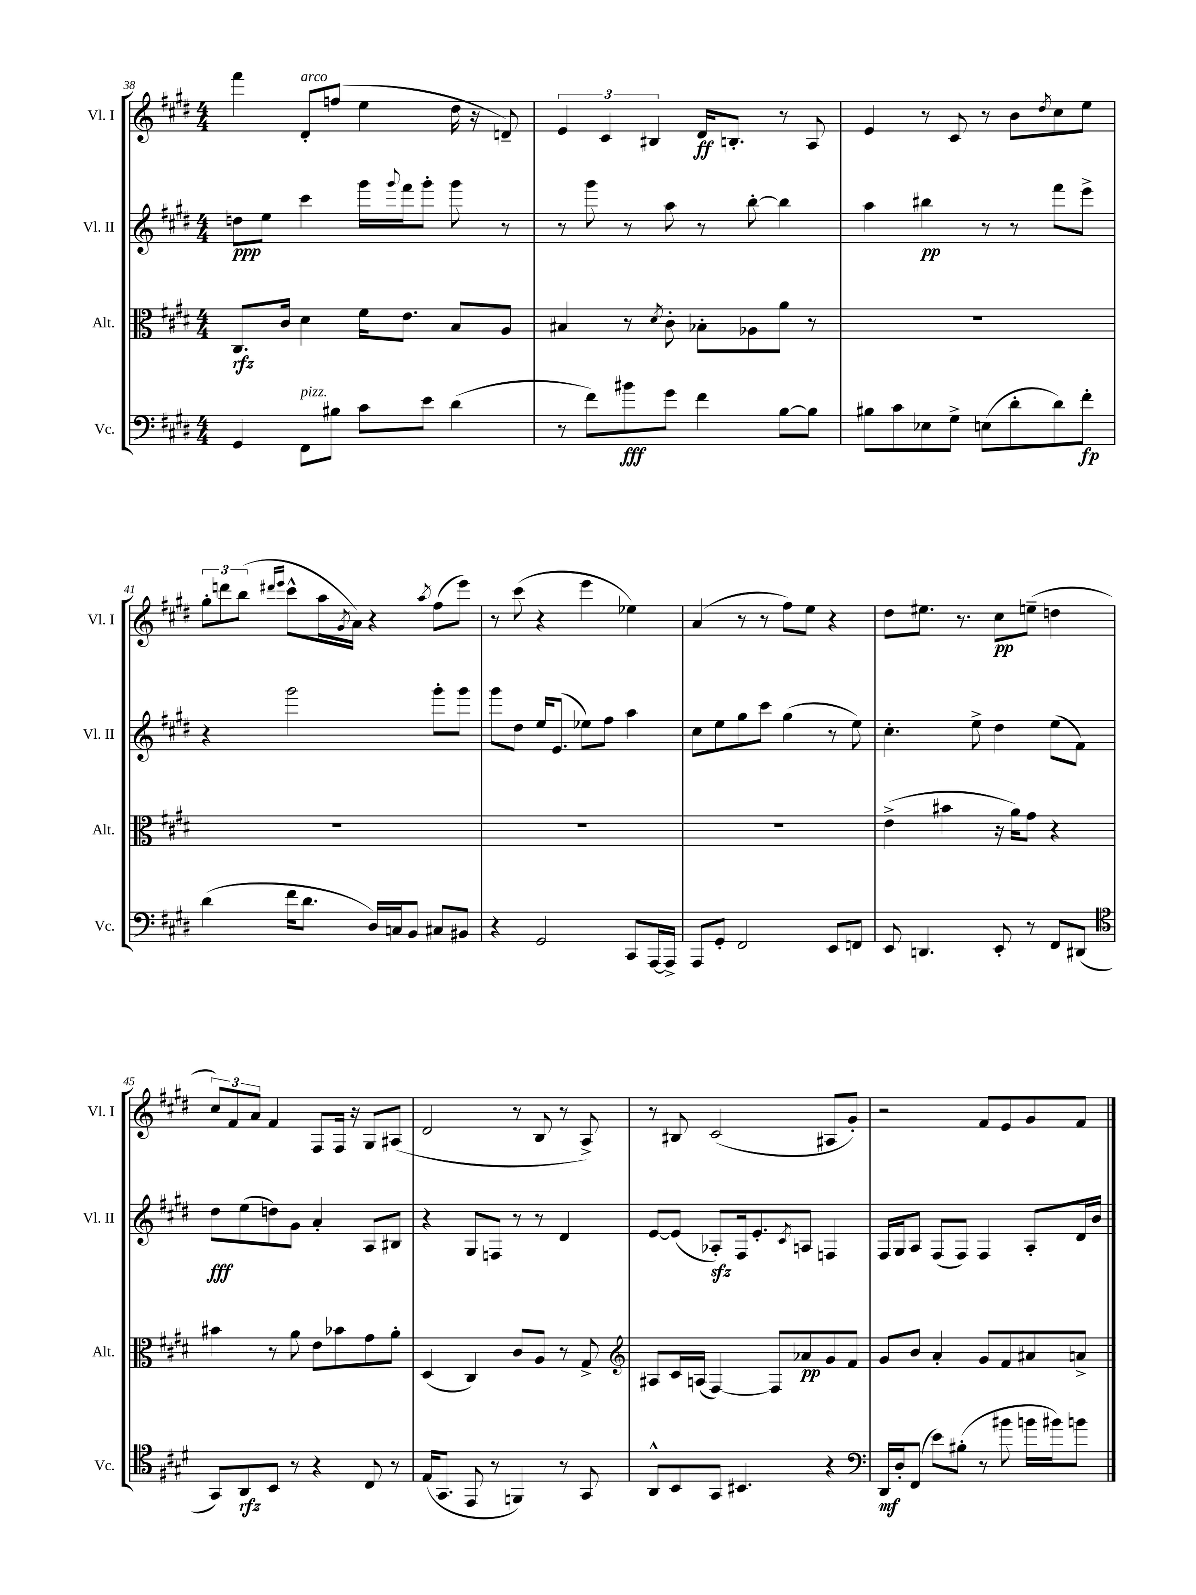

**kern	**dynam	**kern	**dynam	**kern	**dynam	**kern	**dynam
*part4	*part4	*part3	*part3	*part2	*part2	*part1	*part1
*staff4	*staff4	*staff3	*staff3	*staff2	*staff2	*staff1	*staff1
*I"Vc.	*	*I"Alt.	*	*I"Vl. II	*	*I"Vl. I	*
*I'Vc.	*	*I'Alt.	*	*I'Vl. II	*	*I'Vl. I	*
*clefF4	*	*clefC3	*	*clefG2	*	*clefG2	*
*k[f#c#g#d#]	*	*k[f#c#g#d#]	*	*k[f#c#g#d#]	*	*k[f#c#g#d#]	*
*M4/4	*	*M4/4	*	*M4/4	*	*M4/4	*
=38	=38	=38	=38	=38	=38	=38	=38
4GG#/	.	8.C#/L	rfz	8ddn\L	ppp	4fff#\	.
.	.	.	.	8ee\J	.	.	.
.	.	16c#/Jk	.	.	.	.	.
!	!	!	!	!	!	!LO:TX:a:i:t=arco	!
!LO:TX:a:i:t=pizz.	!	!	!	!	!	!	!
8FF#\L	.	4d#\	.	4ccc#\	.	8d#'/L	.
8B#X\J	.	.	.	.	.	(8ffn/J	.
8c#\L	.	16f#\KL	.	16ggg#\LL	.	4ee\	.
.	.	.	.	8qqggg#/	.	.	.
.	.	8.e\J	.	16fff#\J	.	.	.
8e\J	.	.	.	8ggg#'\J	.	.	.
(4d#\	.	8B/L	.	8ggg#\	.	16dd#\	.
.	.	.	.	.	.	16r	.
.	.	8A/J	.	8r	.	8dn~/)	.
=39	=39	=39	=39	=39	=39	=39	=39
8r	.	4B#X/	.	8r	.	6e/	.
8f#\L)	.	.	.	8ggg#\	.	.	.
.	.	.	.	.	.	6c#/	.
8b#X\	fff	8r	.	8r	.	.	.
.	.	.	.	.	.	6B#X/	.
.	.	8qd#/	.	.	.	.	.
8g#\J	.	8c#'\	.	8aa\	.	.	.
4f#\	.	8B-X'\L	.	8r	.	16d#/KL	ff
.	.	.	.	.	.	8.Bn'/J	.
.	.	8A-X\	.	[8bb'\	.	.	.
[8B\L	.	8a\J	.	4bb\]	.	8r	.
8B\J]	.	8r	.	.	.	8A/	.
=40	=40	=40	=40	=40	=40	=40	=40
8B#X\L	.	1r	.	4aa\	.	4e/	.
8c#\	.	.	.	.	.	.	.
8E-X\	.	.	.	4bb#X\	pp	8r	.
8G#^\J	.	.	.	.	.	8c#/	.
(8En\L	.	.	.	8r	.	8r	.
8d#'\	.	.	.	8r	.	8b\L	.
.	.	.	.	.	.	8qdd#/	.
8d#\)	.	.	.	8fff#\L	.	8cc#\	.
8f#'\J	fp	.	.	8eee^\J	.	8ee\J	.
!!LO:LB:g=z
=41	=41	=41	=41	=41	=41	=41	=41
(4d#\	.	1r	.	4r	.	12gg#'\L	.
.	.	.	.	.	.	12dddn\	.
.	.	.	.	.	.	(12bb\J	.
.	.	.	.	.	.	16qqddd#X/LL	.
.	.	.	.	.	.	16qqeee/JJ	.
16f#\KL	.	.	.	2ggg#\	.	8ccc#^^\L	.
8.d#\J	.	.	.	.	.	.	.
.	.	.	.	.	.	16aa\L	.
.	.	.	.	.	.	8qg#/	.
.	.	.	.	.	.	16a\JJ)	.
16D#/LL)	.	.	.	.	.	4r	.
16Cn/J	.	.	.	.	.	.	.
8BB/J	.	.	.	.	.	.	.
.	.	.	.	.	.	8qaa/	.
8C#X/L	.	.	.	8ggg#'\L	.	(8ff#\L	.
8BB#X/J	.	.	.	8ggg#\J	.	8eee\J)	.
=42	=42	=42	=42	=42	=42	=42	=42
4r	.	1r	.	8ggg#\L	.	8r	.
.	.	.	.	8dd#\J	.	(8ccc#\	.
2GG#/	.	.	.	16ee/KL	.	4r	.
.	.	.	.	(8.e/J	.	.	.
.	.	.	.	8ee-X\L)	.	4eee\	.
.	.	.	.	8ff#\J	.	.	.
8CC#/L	.	.	.	4aa\	.	4ee-X\)	.
[16AAA/L	.	.	.	.	.	.	.
16AAA^/JJ]	.	.	.	.	.	.	.
=43	=43	=43	=43	=43	=43	=43	=43
8AAA/L	.	1r	.	8cc#\L	.	(4a/	.
8GG#'/J	.	.	.	8ee\	.	.	.
2FF#/	.	.	.	8gg#\	.	8r	.
.	.	.	.	8ccc#\J	.	8r	.
.	.	.	.	(4gg#\	.	8ff#\L)	.
.	.	.	.	.	.	8ee\J	.
8EE/L	.	.	.	8r	.	4r	.
8FFn/J	.	.	.	8ee\)	.	.	.
=44	=44	=44	=44	=44	=44	=44	=44
8EE/	.	(4e^\	.	4.cc#'\	.	8dd#\L	.
4.DDn/	.	.	.	.	.	8.ee#X\J	.
.	.	4b#X\	.	.	.	.	.
.	.	.	.	.	.	8.r	.
.	.	.	.	8ee^\	.	.	.
8EE'/	.	16r	.	4dd#\	.	8cc#\L	pp
.	.	16a\KL)	.	.	.	.	.
8r	.	8g#\J	.	.	.	(8een~\J	.
8FF#/L	.	4r	.	(8ee\L	.	4ddn\	.
(8DD#X/J	.	.	.	8f#\J)	.	.	.
!!LO:LB:g=z
=45	=45	=45	=45	=45	=45	=45	=45
*clefC4	*	*	*	*	*	*	*
8GG#/L)	.	4b#X\	.	8dd#\L	fff	12cc#/L)	.
.	.	.	.	.	.	12f#/	.
8AA/	rfz	.	.	(8ee\	.	.	.
.	.	.	.	.	.	12a/J	.
8BB/J	.	8r	.	8ddn\)	.	4f#/	.
8r	.	8a\	.	8g#\J	.	.	.
4r	.	8e\L	.	4a'/	.	8F#/L	.
.	.	8b-X\	.	.	.	16F#/Jk	.
.	.	.	.	.	.	16r	.
8C#/	.	8g#\	.	8A/L	.	8G#/L	.
8r	.	8a'\J	.	8B#X/J	.	(8A#X/J	.
=46	=46	=46	=46	=46	=46	=46	=46
(16E/KL	.	(4D#/	.	4r	.	2d#/	.
8.GG#/J	.	.	.	.	.	.	.
8EE/	.	4C#/)	.	8G#/L	.	.	.
8r	.	.	.	8Fn/J	.	.	.
4FFn/)	.	8c#/L	.	8r	.	8r	.
.	.	8A/J	.	8r	.	8B/	.
8r	.	8r	.	4d#/	.	8r	.
8GG#/	.	8G#^/	.	.	.	8A^/)	.
=47	=47	=47	=47	=47	=47	=47	=47
*	*	*clefG2	*	*	*	*	*
8AA^^/L	.	8A#X/L	.	[8e/L	.	8r	.
8BB/	.	16c#/L	.	(8e/J]	.	8B#X/	.
.	.	(16An/JJ	.	.	.	.	.
8GG#/J	.	[4F#/)	.	8A-Xzz'/L)	.	(2c#/	.
4.BB#X/	.	.	.	16F#/k	.	.	.
.	.	.	.	8.e'/	.	.	.
.	.	8F#/L]	.	.	.	.	.
.	.	.	.	8qc#/	.	.	.
.	.	8a-X/	pp	8An/J	.	.	.
4r	.	8g#/	.	4Fn/	.	8A#X/L	.
.	.	8f#/J	.	.	.	8g#'/J)	.
=48	=48	=48	=48	=48	=48	=48	=48
*clefF4	*	*	*	*	*	*	*
16DD#/LL	mf	8g#/L	.	16F#/LL	.	2r	.
16D#'/J	.	.	.	16G#/J	.	.	.
(8FF#/J	.	8b/J	.	8A/J	.	.	.
8e\L)	.	4a'/	.	(8F#/L	.	.	.
(8B#X'\J	.	.	.	8F#/J)	.	.	.
8r	.	8g#/L	.	4F#/	.	8f#/L	.
8b#X\	.	8f#/	.	.	.	8e/	.
16bn\LL	.	8a#X/	.	8A'/L	.	8g#/	.
16b#X\J)	.	.	.	.	.	.	.
8bn\J	.	8an^/J	.	16d#/L	.	8f#/J	.
.	.	.	.	16b/JJ	.	.	.
==	==	==	==	==	==	==	==
*-	*-	*-	*-	*-	*-	*-	*-
